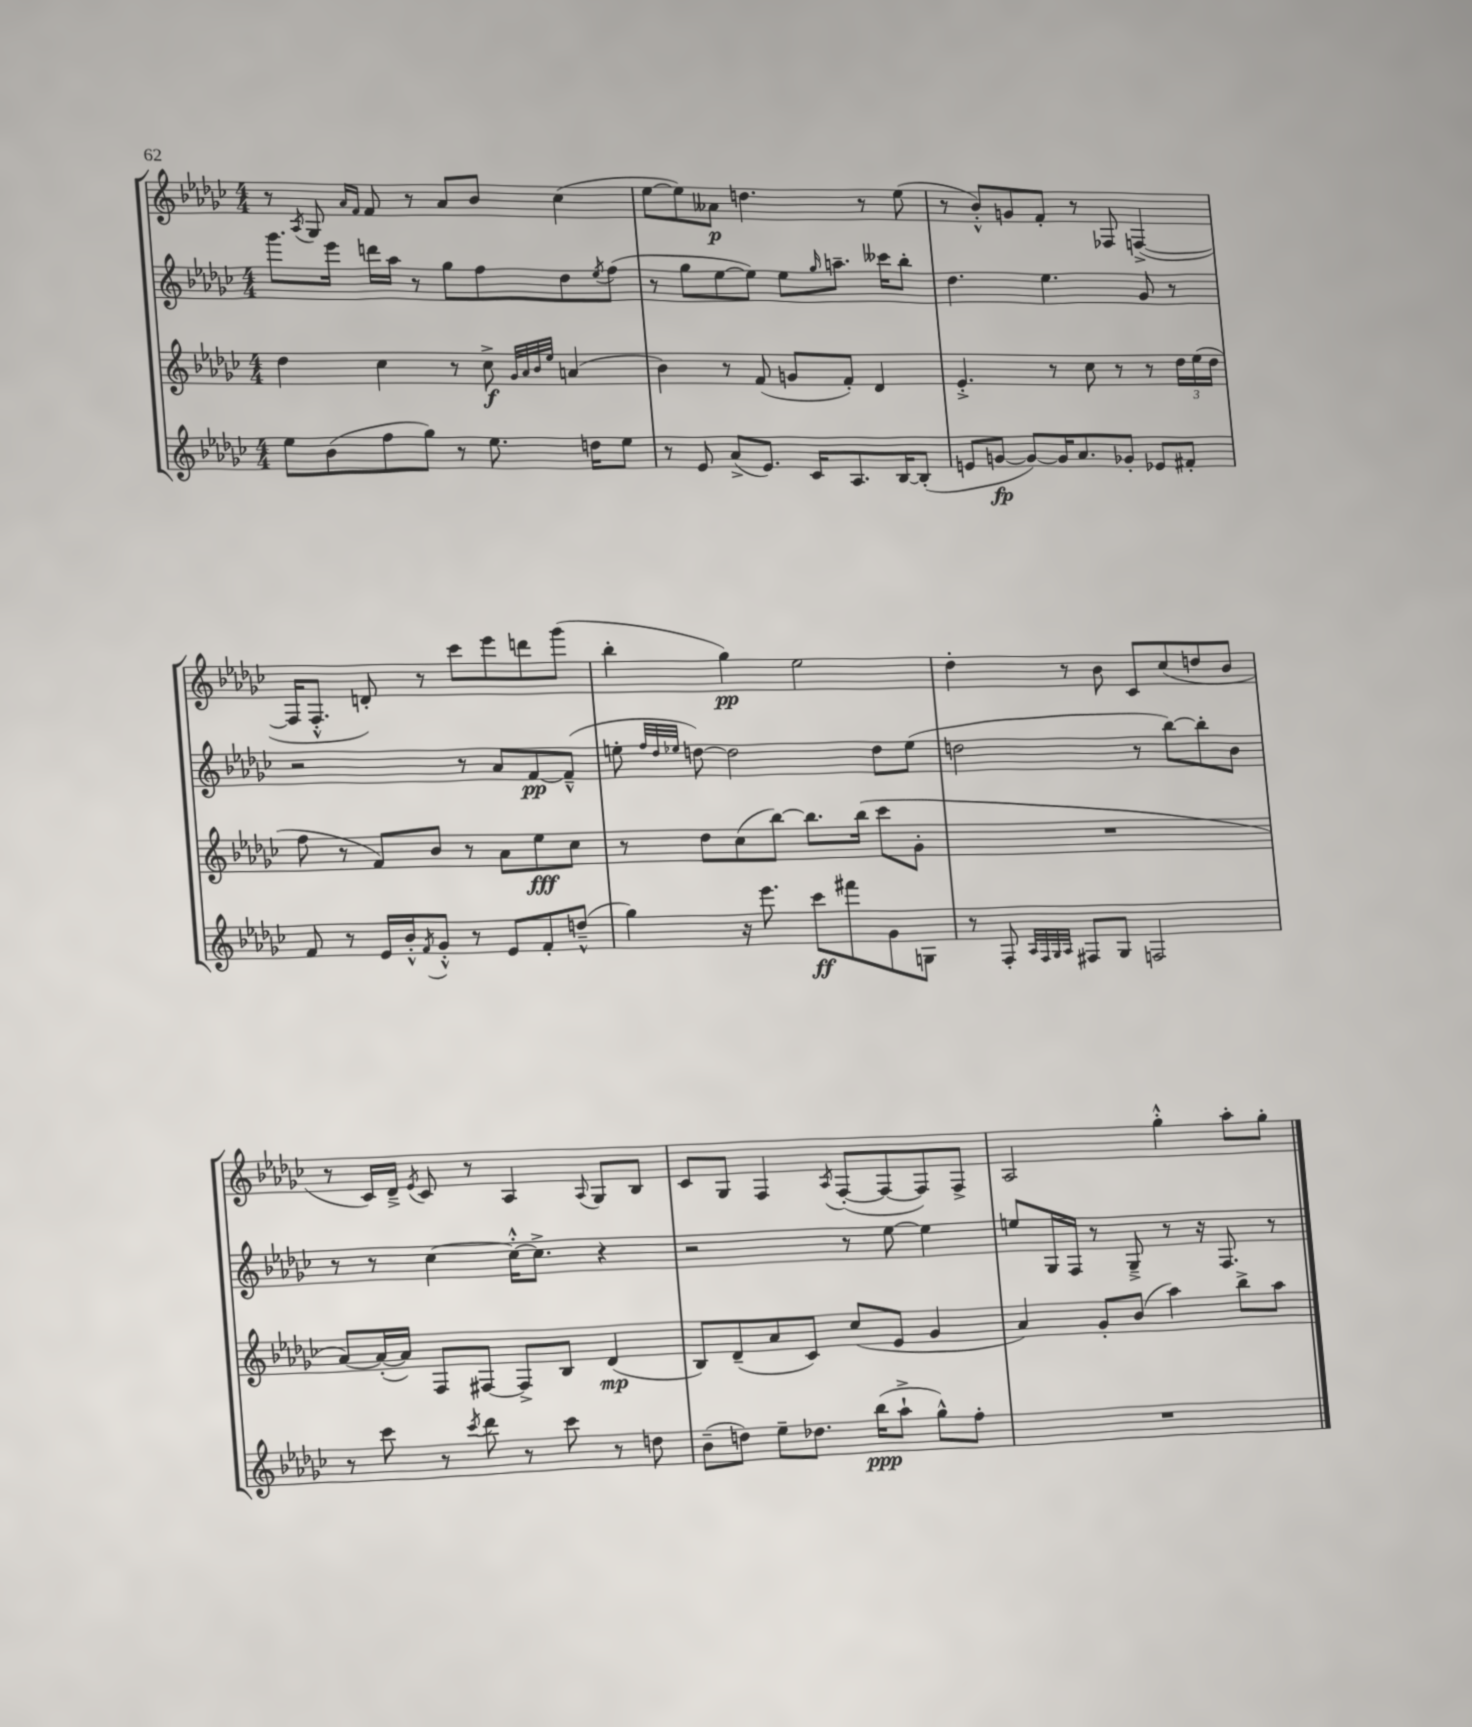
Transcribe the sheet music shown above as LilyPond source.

<<
\new StaffGroup <<
\new Staff = "s0" {
    \clef treble \key ges \major \numericTimeSignature \time 4/4
    r8 \acciaccatura { aes8 } ges8 \grace { aes'16 f'16 } f'8 r8 aes'8 bes'8 ces''4( |
    ees''8~ ees''8) aeses'8\p d''4. r8 ees''8( |
    r8 bes'8-.-^) g'8 f'8-. r8 fes8 f4~->( |
    f16 f8.-.-^ d'8-.) r8 ces'''8 ees'''8 d'''8 ges'''8( |
    bes''4-. ges''4\pp) ees''2 |
    des''4-. r8 bes'8 ces'8 ces''8( d''8 bes'8 |
    r8 ces'16) des'16---> \acciaccatura { ees'8 } ces'8 r8 aes4 \appoggiatura { aes8 } ges8 bes8 |
    ces'8 ges8 f4 \acciaccatura { aes8 } f8~-.( f8~ f8) f8-> |
    aes2 ges''4-.-^ aes''8-. ges''8-. \bar "|." |
}
\new Staff = "s1" {
    \clef treble \key ges \major \numericTimeSignature \time 4/4
    ges'''8. ees'''16 d'''16 aes''16 r8 ges''8 f''8 des''8 \acciaccatura { ees''8 } f''8( |
    r8 ges''8 ees''8~ ees''8) ees''8 \grace { ges''16 } a''8.-- ceses'''16 bes''8-. |
    des''4. ees''4. ges'8 r8 |
    r2 r8 aes'8 f'8~\pp f'8---^( |
    e''8-. \grace { f''32 des''32 ees''32 } d''8~) d''2 d''8 ees''8( |
    d''2 r8 bes''8~) bes''8-. bes'8 |
    r8 r8 ces''4~ ces''16~-.-^ ces''8.-> r4 |
    r2 r8 ees''8~ ees''4 |
    e''8 ges16 f16 r8 ges8---> r8 r16 f8. r8 \bar "|." |
}
\new Staff = "s2" {
    \clef treble \key ges \major \numericTimeSignature \time 4/4
    des''4 ces''4 r8 ces''8->\f \grace { ges'32 aes'32 bes'32 ees''32 } a'4( |
    bes'4) r8 f'8( g'8 f'8-.) des'4 |
    ees'4.-.-> r8 ces''8 r8 r8 \tuplet 3/2 { des''16 ees''16( des''16 } |
    f''8 r8 f'8) bes'8 r8 aes'8 ees''8\fff ces''8 |
    r8 des''8 ces''8( bes''8~) bes''8. bes''16( ces'''8 ges'8-. |
    R1 |
    aes'8~) aes'16~-.( aes'16) f8 fis8~ fis8-> bes8 des'4\mp( |
    bes8) des'8--( aes'8 ces'8) ces''8( ees'8 ges'4 |
    aes'4) ges'8-. bes'8( aes''4) bes''8-> aes''8 \bar "|." |
}
\new Staff = "s3" {
    \clef treble \key ges \major \numericTimeSignature \time 4/4
    ees''8 bes'8( f''8 ges''8) r8 ees''8. d''16 ees''8 |
    r8 ees'8 aes'8->( ees'8.) ces'16 aes8. bes16~ bes8-.( |
    e'8 g'8~\fp g'8~) g'16 aes'8. ges'8-. ees'8 fis'8-. |
    f'8 r8 ees'16 bes'16-.-^ \acciaccatura { f'8 } ges'8-.-^ r8 ees'8 f'8-. d''8---^( |
    ges''4) r16 ees'''8. ces'''8\ff fis'''8 ges'8 g8 |
    r8 f8-. \grace { aes32 f32 ges32 aes32 } fis8 ges8 f2 |
    r8 ces'''8 r8 \acciaccatura { ces'''8 } des'''8 r8 ces'''8 r8 d''8 |
    bes'8--( d''8) ees''8-- des''8. bes''16\ppp( aes''8-!-> ges''8-^) f''8-. |
    R1 \bar "|." |
}
>>
>>
\layout { \context { \Score \remove "Bar_number_engraver" } }
